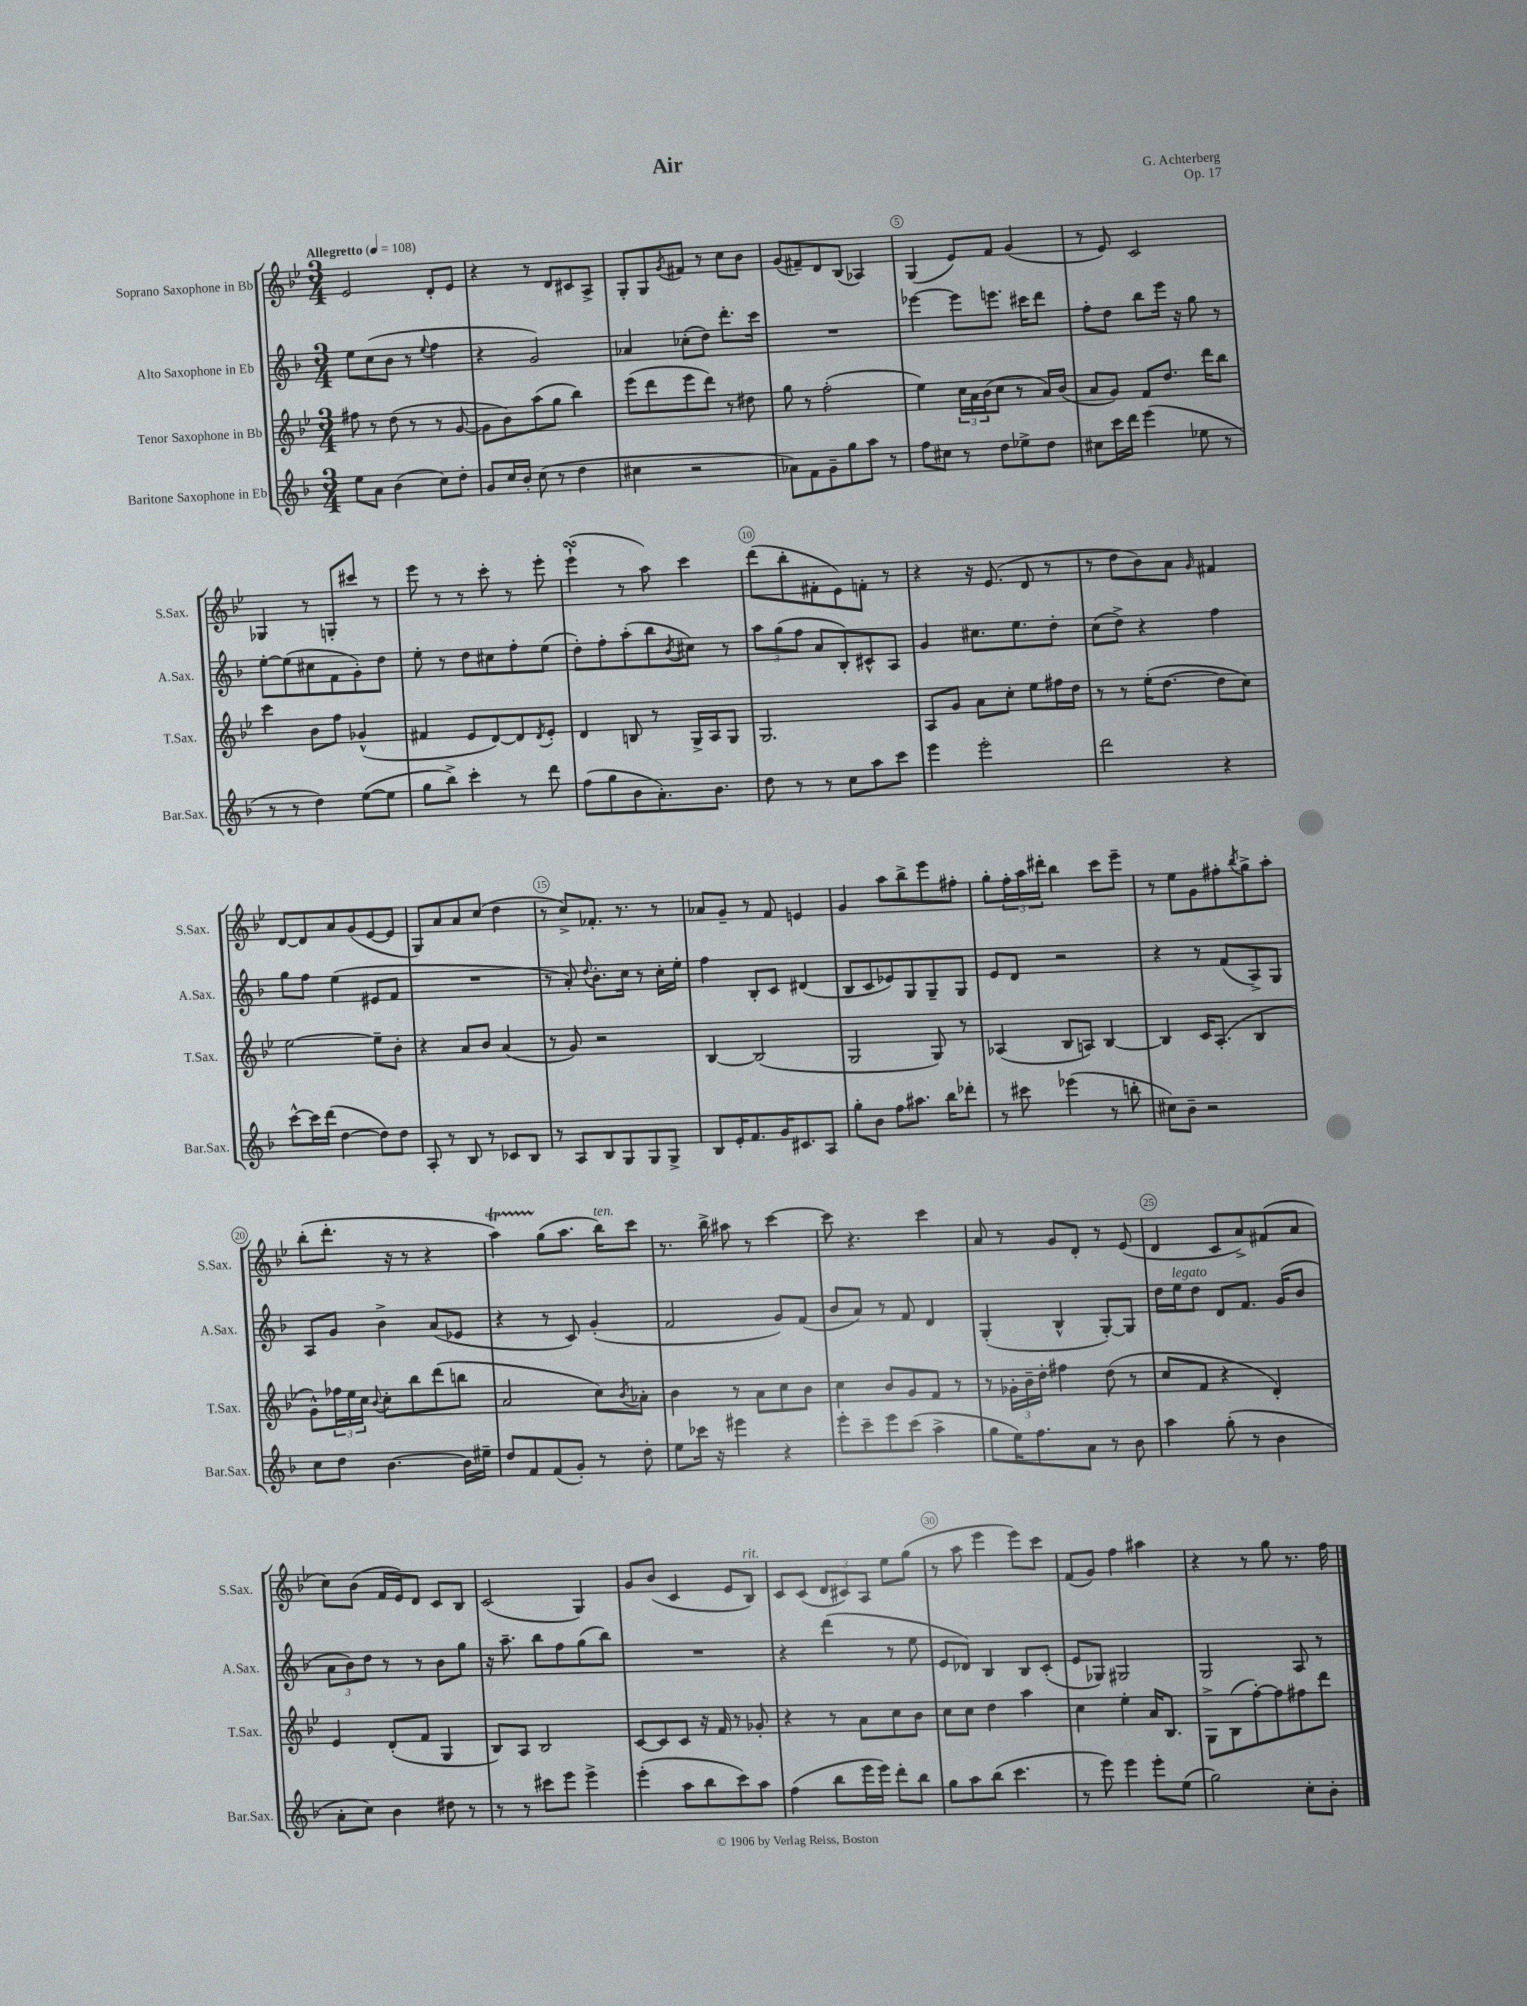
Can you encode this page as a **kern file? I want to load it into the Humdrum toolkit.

**kern	**kern	**kern	**kern
*part4	*part3	*part2	*part1
*staff4	*staff3	*staff2	*staff1
*I"Baritone Saxophone in Eb	*I"Tenor Saxophone in Bb	*I"Alto Saxophone in Eb	*I"Soprano Saxophone in Bb
*I'Bar.Sax.	*I'T.Sax.	*I'A.Sax.	*I'S.Sax.
*clefG2	*clefG2	*clefG2	*clefG2
*k[b-]	*k[b-e-]	*k[b-]	*k[b-e-]
*M3/4	*M3/4	*M3/4	*M3/4
*MM108	*MM108	*MM108	*MM108
=1	=1	=1	=1
!	!	!	!LO:TX:a:B:t=Allegretto
8ee\L	8ff#X\	8ee\L	2e-/
8a\J	8r	(8cc\	.
(4b-\	(8dd\	8b-\J	.
.	8r	8r	.
.	.	8qqee/	.
8cc\L)	8r	4ff\	8d'/L
8dd'\J	[8g/	.	8e-/J
=2	=2	=2	=2
8g/L	8g\L]	4r	4r
16cc/L	8b-\)	.	.
16b-'/JJ	.	.	.
(8cc\	(8aa\	2g/)	8r
8r	8gg\J	.	8d/L
4dd\	4bb-\)	.	8c#X/
.	.	.	8A^/J
=3	=3	=3	=3
4cc#X\	(8eee-\L	4a-X/	8G'/L
.	8ddd\	.	8G/
.	.	.	8qg/
2r	8eee-\	(8cc-X'\L	8f#X/J
.	8ddd\J)	8dd\J)	8r
.	8r	8.ddd'\L	8cc\L
.	8dd#X\	.	8b-\J
.	.	16ccc\Jk	.
=4	=4	=4	=4
8a-X\L)	8gg\	2.r	(8g/L
8f\	8r	.	8f#X~/)
8g~\	(2ff'\	.	8d/
8gg\	.	.	(8B-/J
8aa\J	.	.	4A-X/)
8r	.	.	.
=5	=5	=5	=5
8ff\L	4ee-\)	[4eee-X\	(4G/
8cc#X\J	.	.	.
8r	24cc\LL	8eee-\L]	8e-/L)
.	24a\	.	.
.	(24b-\J	.	.
8dd\L	8cc\J	8.eeen\J	8f/J
8ee-X^\	8r	.	(4g/
.	.	16ccc#X\KL	.
8dd\J	16a/LL)	8ddd\J	.
.	(16b-/JJ	.	.
=6	=6	=6	=6
8cc#X\L	8a/L	8ff'\L	8r
16ccc\L	8g/J)	8dd\J	8e-/)
16ddd\JJ	.	.	.
(4eee\	8f/L	8bb-\L	2c/
.	8.dd/J	16eee\Jk	.
.	.	16r	.
8ee-X\	.	8gg\	.
.	16ddd\KL	.	.
8r	8bb-\J	8r	.
!!LO:LB:g=z
=7	=7	=7	=7
8r	4ccc\	[8ee'\L	4G-X/
8r	.	(8ee\]	.
4dd\)	8b-\L	8cc#X\	8r
.	8ff\J	8f\	8Gn'/L
([8ee\L	(4g-X^^/	8g'\)	8ccc#X/J
8ee\J]	.	8dd\J	8r
=8	=8	=8	=8
8gg\L	4f#X/	8ee'\	8eee-\
8bb-^\J)	.	8r	8r
4ccc'\	8e-/L	8dd\L	8r
.	[8d/)	8cc#X\	8ccc'\
8r	8d/]	8ff'\	8r
.	8qd/	.	.
8ddd\	8e-'/J	(8ee\J	8eee-'\
=9	=9	=9	=9
(8ff\L	4d/	8dd'\L)	(4eee-sSSs`\
8gg\	.	8ff'\	.
8b-\	8Bn/	(8aa'\	8r
8.a'\)	8r	8bb-\	8aa\)
.	.	8qb-/	.
.	16G^/LL	8cc#X\J)	4ccc\
8.b-\J	16A/J	.	.
.	8G/J	8r	.
=10	=10	=10	=10
8dd\	2.G/	12aa\L	(8ddd\L
.	.	(12gg\	.
8r	.	.	8bb-'\
.	.	12ff\J	.
8r	.	8a/L	8f#X'\
8cc\L	.	8B-'/)	8e-\)
8aa\	.	8c#X^^/	8fn'\J
8ccc\J	.	8A/J	8r
=11	=11	=11	=11
4eee\	8A/L	4g/	4r
.	8g/J	.	.
2eee'\	8a\L	8.cc#X\L	16r
.	.	.	(8.e-/
.	8cc'\J	.	.
.	.	8.ee\	.
.	8ee-\L	.	8d/
.	16ff#X\L	8dd'\J	8r
.	16dd\JJ	.	.
=12	=12	=12	=12
2ddd\	8r	(8cc\L	8r
.	8r	8dd^\J)	8dd\L
.	(16ee-'\KL	4r	8b-\)
.	[8.dd\J	.	.
.	.	.	8a\J
.	.	.	16qqg/
4r	8dd\L]	4ff\	4f#X/
.	8cc\J)	.	.
!!LO:LB:g=z
=13	=13	=13	=13
[8ccc^^\L	[2ee-\	8gg\L	[8d/L
16ccc\L]	.	8ff\J	8d/]
(16ddd\JJ	.	.	.
[4dd\	.	(4ee\	8a/
.	.	.	(8g/
8dd\L])	8ee-~\L]	8e#X/L	[8e-/
8dd\J	8b-'\J	8f/J	8e-/J]
=14	=14	=14	=14
8A'/	4r	2.r	8G/L)
8r	.	.	8a/
8B-/	8a/L	.	8a/
8r	8b-/J	.	(8cc/J
8c-X/L	(4a/	.	4dd\
8B-/J	.	.	.
=15	=15	=15	=15
8r	8r	8r	8r
8A/L	8g/)	8a'/)	8cc^/L)
.	.	8qqdd/	.
8B-/	2r	8.b-'\L	8.f-X'/J
8G/	.	.	.
.	.	16cc\Jk	8.r
8G/	.	8r	.
8G^/J	.	16cc'\LL	8r
.	.	16ee'\JJ	.
=16	=16	=16	=16
8B-/L	[4B-/	4ff\	8a-X/L
16e'/K	.	.	8g~/J
8.f/	.	.	.
.	(2B-/]	8B-'/L	8r
16g/K	.	8c/J	8f/
8.c#X/	.	.	.
.	.	(4d#X/	4en/
8A/J	.	.	.
=17	=17	=17	=17
8gg'\L	2G/	8B-/L	4g/
8b-\J	.	8c/	.
8ff\L	.	8e-X/)	8aa\L
8.aa#X\J	.	8G/	8bb-^\
.	8G/)	8G~/	8eee-\
16bb-\KL	.	.	.
8ddd-X'\J	8r	8G/J	8ff#X'\J
=18	=18	=18	=18
8r	(4A-X/	8e/L	8gg'\L
8ccc#X\	.	8d/J	24ff'\L
.	.	.	24aa\
.	.	.	24ddd#X'\JJ
(4eee-X\	8B-/L	2r	4bb-\
.	8An/J)	.	.
8r	[4B-/	.	8ccc\L
8bbn'\	.	.	8eee-~\J
=19	=19	=19	=19
8cc#X\L)	4B-/]	4r	8r
8b-~\J	.	.	8ee-\L
2r	16c/KL	8r	8g\
.	(8.A'/J	.	.
.	.	(8f/L	8ff#X'\
.	.	.	8qbb-/
.	4B-/	8A^/)	8gg^\
.	.	8G/J	8aa'\J
!!LO:LB:g=z
=20	=20	=20	=20
8cc\L	8g^^\L)	8A/L	(8bb-'\L
8dd\J	24ff-X\L	8g/J	8.ddd'\J
.	24ee-\	.	.
.	24cc\JJ	.	.
.	8qqb-/	.	.
[4.b-\	8cc'\L	4b-^\	.
.	.	.	16r
.	8bb-\	.	8r
.	(8ddd\	(8a/L	4r
16b-\LL]	8bbn\J	8e-X/J	.
16ee#X~\JJ	.	.	.
=21	=21	=21	=21
8dd/L	2a/	4r	4aat\)
8f/	.	.	.
(8f/	.	8r	(8gg\L
8g'/J)	.	8c/)	8.aa\J
8r	8cc\L)	(4g'/	.
!	!	!	!LO:TX:a:i:t=ten.
.	.	.	16bb-\KL)
.	8qb-/	.	.
8dd'\	8a-X'\J	.	8ccc\J
=22	=22	=22	=22
8ee\L	4b-\	2f/	8.r
16ccc-X\Jk	.	.	.
16r	.	.	16bb-^\
4eee#X\	8r	.	8aa#X\
.	8a\L	.	8r
4r	8cc\	8g/L)	[4ccc\
.	8b-\J	(8f/J	.
=23	=23	=23	=23
8eee'\L	4cc\	8b-/L	8ccc\]
8ccc~\	.	8a/J)	4.r
8eee\	8b-/L	8r	.
(8ccc\J	8g/	8f/	.
4aa^\	8f/J	4d/	4ccc\
.	8r	.	.
=24	=24	=24	=24
8gg\L	8r	(4G'/	8a/
16ee\K)	24g-X'\LL	.	8r
.	24b-~\	.	.
8.ff\	.	.	.
.	24dd'\JJ	.	.
.	4ff#X\	4B-^^/	8g/L
8a\J	.	.	8d'/J
8r	(8dd\	[8G'/L)	8r
8b-\	8r	8G/J]	(8e-/
=25	=25	=25	=25
4aa\	8cc/L	16dd\LL	4d/
!	!	!LO:TX:a:i:t=legato	!
.	.	16ee\J	.
.	8f/J	8dd\J	.
(8gg'\	4r	8d/L	8c/L
8r	.	8.f/J	8a^/)
4b-\	4d'/)	.	(8f#X/
.	.	(16g/KL	.
.	.	8b-/J	8a/J
!!LO:LB:g=z
=26	=26	=26	=26
8a'\L	4e-/	12a\L	8cc\L)
.	.	12b-\)	.
8cc\J)	.	.	(8b-\J
.	.	12dd\J	.
4b-\	(8d'/L	8r	16f/LL
.	.	.	16e-/J)
.	8f/J	8r	8d/J
8dd#X\	4G/	8b-\L	8c/L
8r	.	8gg\J	8B-/J
=27	=27	=27	=27
8r	8B-/L)	16r	(2c/
.	.	8.aa~\	.
8r	8A/J	.	.
8ccc#X\L	2B-/	8bb-\L	.
8eee\J	.	8ff\	.
4eee^\	.	(8gg\	4G/)
.	.	8bb-\J)	.
=28	=28	=28	=28
(4eee'\	[8c/L	2.r	8g/L
.	8c/]	.	(8b-/J
8aa\L	8c/J	.	4c/
8bb-\	16r	.	.
.	16f/	.	.
8ccc\)	8r	.	8e-/L
!	!	!	!LO:TX:a:i:t=rit.
8aa\J	8g-X'/	.	8B-/J)
=29	=29	=29	=29
(4ff\	4r	4r	8c/L
.	.	.	(8c/J
8bb-\L	8r	(4ddd\	12d/L
.	.	.	12c#X/)
16eee\L	8a\L	.	.
.	.	.	12A/J
16eee\JJ)	.	.	.
8ddd'\L	8cc\	8r	8ee-\L
8bb-\J	8b-\J	8ee\	(8gg\J
=30	=30	=30	=30
8gg\L	8cc\L	8e/L	8r
8aa\	8cc\J	8d-X/J)	8aa\
(8bb-\J	4dd\	4B-/	4eee-\
4.ccc\	.	.	.
.	4aa\	8B-/L	8eee-\L)
.	.	(8c'/J	8ccc\J
=31	=31	=31	=31
8r	4cc\	8e/L	(8f/L
8eee\)	.	8G-X/J)	8g/J)
4eee\	4ee-'\	2G#X/	4ff\
8eee'\L	16a/KL	.	4aa#X\
.	8.B-/J	.	.
(8ee\J	.	.	.
=32	=32	=32	=32
2gg\)	8G^\L	2G/	4r
.	(8B-\	.	.
.	[8ff'\)	.	8r
.	8ff\]	.	8gg\
8cc'\L	8ff#X\	8A/	8.r
8b-'\J	8ddd\J	8r	.
.	.	.	16ff\
==	==	==	==
*-	*-	*-	*-
